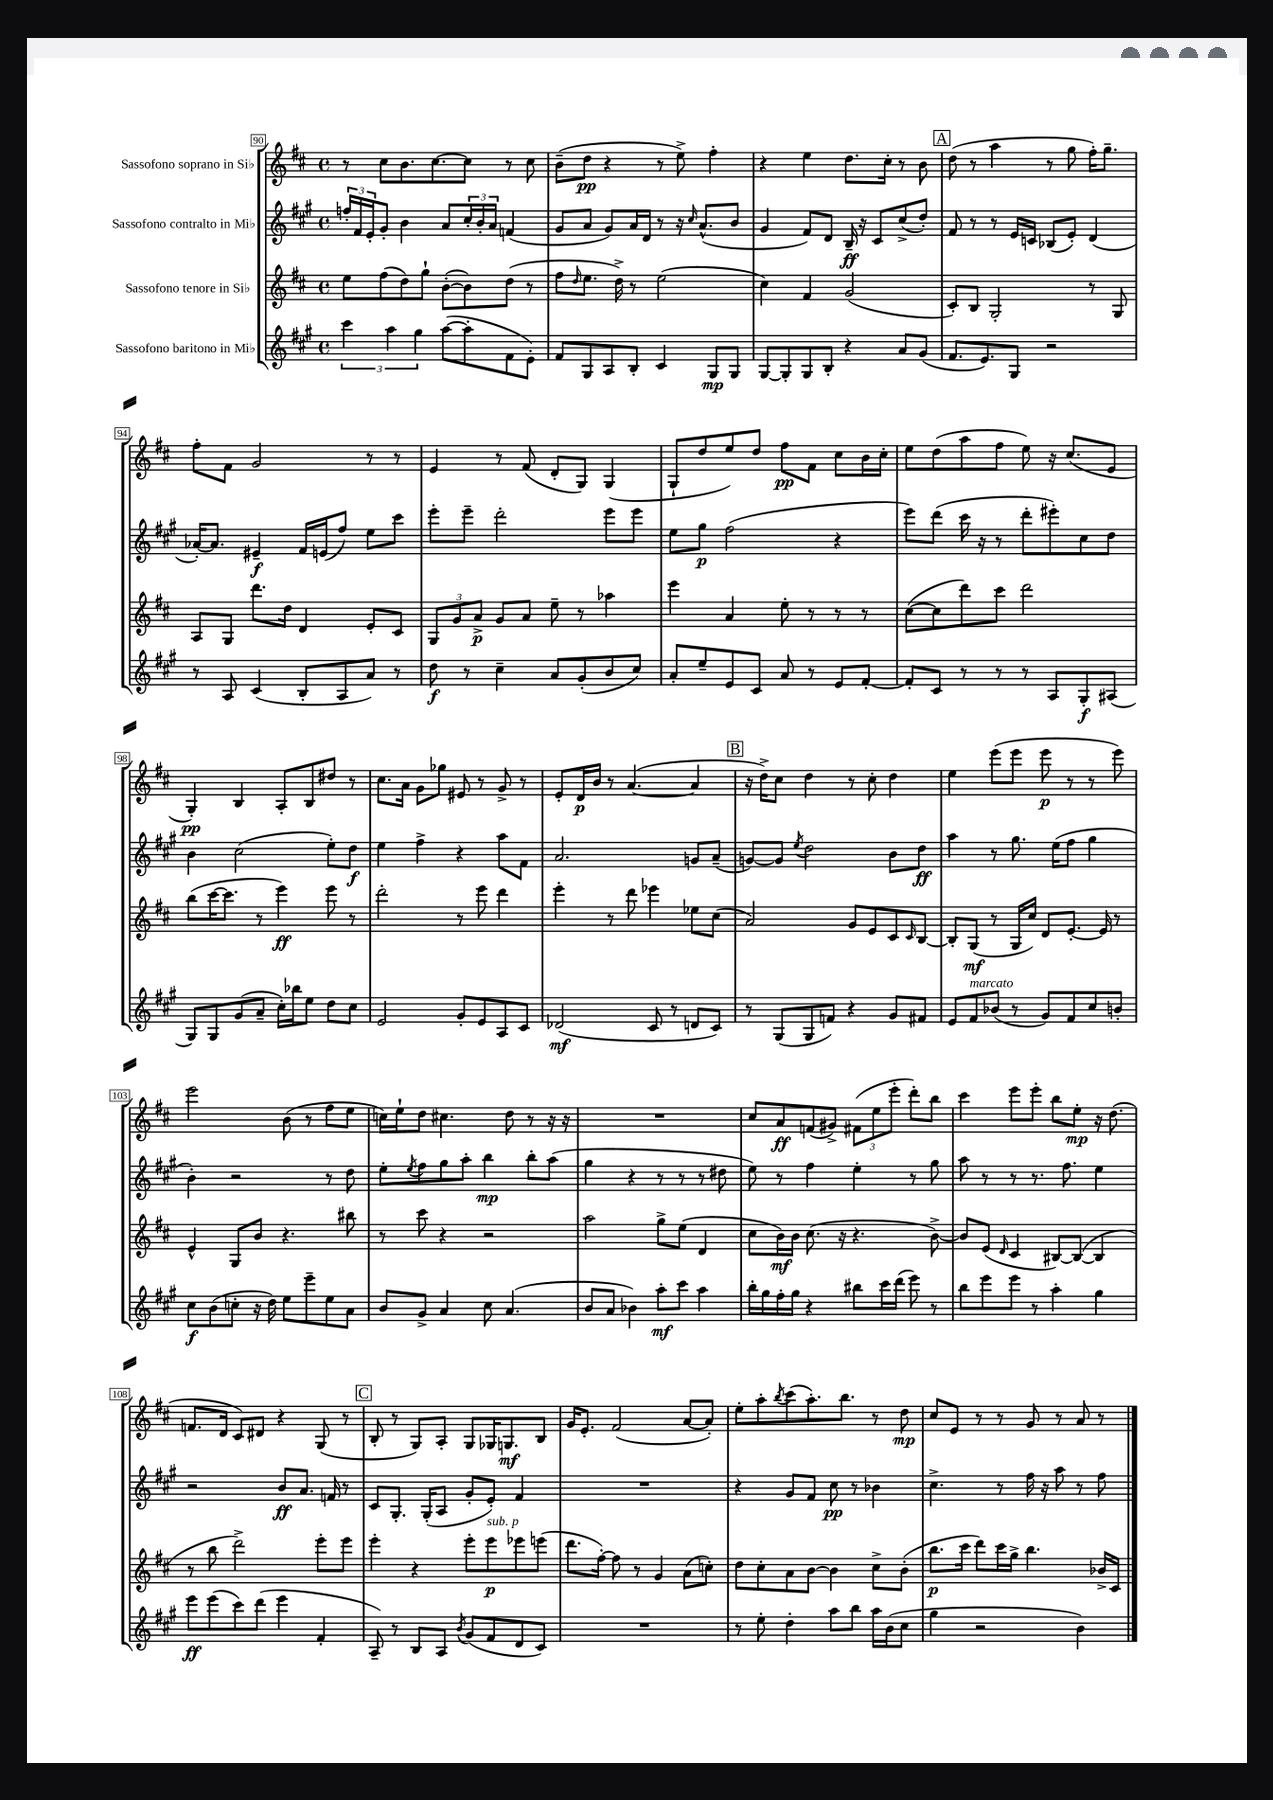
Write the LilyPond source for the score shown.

<<
\new StaffGroup <<
\new Staff = "s0" \with { instrumentName = "Sassofono soprano in Sib" } {
    \clef treble \key d \major \defaultTimeSignature \time 4/4
    r8 cis''8 b'8. cis''8.~ cis''8 r8 cis''8 |
    b'8--( d''8\pp r4 r8 e''8->) fis''4-. |
    r4 e''4 d''8. cis''16-. r8 b'8 |
    \mark \markup { \box "A" } d''8( r8 a''4 r8 g''8 fis''16-.) g''8.-- |
    fis''8-. fis'8 g'2 r8 r8 |
    e'4 r8 fis'8( d'8-. g8) g4( |
    g8-! d''8 e''8) d''8 fis''8\pp fis'8 cis''8 b'16 cis''16-. |
    e''8 d''8( a''8 fis''8 e''8) r16 cis''8.( e'8 |
    g4-.\pp) b4 a8-. b8 dis''8 r8 |
    cis''8. a'16 g'8 ges''8 eis'8 r8 g'8-> r8 |
    e'8-. d'16\p b'16 r8 a'4.~( a'4 |
    \mark \markup { \box "B" } r16 d''16->) cis''8 d''4 r8 cis''8-. d''4 |
    e''4 e'''8( e'''8 e'''8\p r8 r8 e'''8) |
    e'''2 b'8( r8 fis''8 e''8 |
    c''16) e''16-! d''8 cis''4. d''8 r8 r16 r16 |
    R1 |
    cis''8 a'8\ff f'8( gis'8->) \tuplet 3/2 { fis'8( e''8 e'''8-. } d'''8-.) b''8 |
    cis'''4 e'''8 e'''8-. b''8 e''8-.\mp r16 d''8.( |
    f'8. d'16 cis'8) dis'8 r4 g8( r8 |
    \mark \markup { \box "C" } b8-. r8 g8) a8-. g8 ges16 g8.\mf b8 |
    g'16 e'8.-. fis'2( a'8~ a'8-.) |
    e''8-. a''8-. \acciaccatura { b''8 } cis'''8( a''8.-.) b''8. r8 d''8\mp |
    cis''8 e'8 r8 r8 g'8 r8 a'8 r8 \bar "|." |
}
\new Staff = "s1" \with { instrumentName = "Sassofono contralto in Mib" } {
    \clef treble \key a \major \defaultTimeSignature \time 4/4
    \tuplet 3/2 { f''16-. fis'16 e'16-. } gis'8-. b'4 a'8 \tuplet 3/2 { cis''16-. b'16-. a'16 } f'4( |
    gis'8 a'8 gis'8) a'16 d'16 r8 r16 \grace { cis''16 } a'8.-^( b'8 |
    gis'4 fis'8) d'8 b16--\ff r16 cis'8 cis''8->( d''8-.) |
    \mark \markup { \box "A" } fis'8 r8 r8 e'16 c'16 bes8( e'8-.) d'4( |
    aes'16~-.) aes'8. eis'4--\f fis'16 e'16( fis''8) e''8 cis'''8 |
    e'''8-. e'''8-- d'''2-. e'''8 e'''8 |
    e''8 gis''8\p fis''2( r4 |
    e'''8) d'''8( cis'''16 r16 r8 d'''8-. eis'''8-.) cis''8 d''8 |
    b'4 cis''2( e''8-.) d''8\f |
    e''4 fis''4-> r4 a''8 fis'8 |
    a'2. g'8 a'8--( |
    \mark \markup { \box "B" } g'8~) g'8 \acciaccatura { e''8 } d''2 b'8 d''8\ff |
    a''4 r8 gis''8. e''16( fis''8 gis''4 |
    b'4-.) r2 r8 d''8 |
    e''8-. \acciaccatura { e''8 } fis''8 gis''8 a''8-. b''4\mp b''8-. a''8( |
    gis''4 r4 r8 r8 r8 dis''8 |
    e''8) r8 fis''4 e''4-. r8 gis''8 |
    a''8 r8 r8 r8. fis''8. e''4 |
    r2 b'8\ff a'8. f'16 r8 |
    \mark \markup { \box "C" } cis'8 gis8.-. gis16-.( a8 gis'8-. e'8-.) fis'4 |
    R1 |
    r4 gis'8 fis'8 cis''8\pp r8 bes'4 |
    cis''4.-> r8 fis''16 r16 a''8 r8 fis''8 \bar "|." |
}
\new Staff = "s2" \with { instrumentName = "Sassofono tenore in Sib" } {
    \clef treble \key d \major \defaultTimeSignature \time 4/4
    e''8 fis''8( d''8) g''8-! b'8~-.( b'8) d''8( r8 |
    fis''8 \grace { d''16 } e''8. d''16->) r8 e''2( |
    cis''4) fis'4 g'2( |
    \mark \markup { \box "A" } cis'8-.) b8 g2-. r8 g8 |
    a8 g8 d'''8. d''16 d'4 e'8-. cis'8 |
    \tuplet 3/2 { g8 g'8 a'8->\p } g'8 a'8 e''8-- r8 aes''4 |
    e'''4 a'4 e''8-. r8 r8 r8 |
    cis''8~( cis''8 d'''8) cis'''8 d'''2 |
    b''8( cis'''16~ cis'''8. r8 e'''4\ff) e'''8 r8 |
    d'''2-. r8 e'''8 d'''4 |
    e'''4-. r8 d'''8 ees'''4 ees''8 cis''8( |
    \mark \markup { \box "B" } a'2) g'8 e'8 cis'8 \grace { cis'16 } b8~ |
    b8-. g8\mf( r8 g16 cis''16) d'8 e'8.~-. e'16 r8 |
    e'4-^ g8 b'8 r4. bis''8 |
    r8 cis'''8 r4 r2 |
    a''2 g''8-> e''8( d'4 |
    cis''8 b'16\mf) b'16 cis''8.( r16 r4. b'8~->) |
    b'8 e'8( \grace { d'16 } cis'4 bis8~) bis8~( bis4 |
    r8 b''8 d'''2->) e'''8-. e'''8 |
    \mark \markup { \box "C" } e'''4-. r4 e'''8-. e'''8\p^\markup { \italic "sub. p" } ees'''8 e'''8( |
    d'''8. fis''16~-.) fis''8 r8 g'4 a'8( c''8-.) |
    d''8 cis''8-. a'8 b'8~ b'4 cis''8-> b'8-.( |
    b''8.\p cis'''16 d'''8) cis'''16 g''16-> b''4. bes'16-> cis'16 \bar "|." |
}
\new Staff = "s3" \with { instrumentName = "Sassofono baritono in Mib" } {
    \clef treble \key a \major \defaultTimeSignature \time 4/4
    \tuplet 3/2 { cis'''4 a''4 gis''4 } a''8~( a''8-. fis'8 e'8-.) |
    fis'8 gis8 a8 b8-. cis'4 gis8\mp gis8 |
    gis8~ gis8-. gis8 b8-. r4 a'8 gis'8( |
    \mark \markup { \box "A" } fis'8. e'8.) gis8 r2 |
    r8 a8 cis'4( b8-. a8 a'8) r8 |
    d''8\f r8 cis''4-- a'8 gis'8-.( b'8 cis''8) |
    a'8-. e''8-- e'8 cis'8 a'8 r8 e'8 fis'8~-. |
    fis'8-. cis'8 r8 r8 r8 a8 gis8-.\f ais8( |
    gis8) gis8 gis'8( a'8-- cis''16-.) bes''16 e''8 d''8 cis''8 |
    e'2 gis'8-. e'8 a8 cis'8 |
    des'2\mf( cis'8 r8 d'8 cis'8) |
    \mark \markup { \box "B" } r8 gis8( gis8 f'8) r4 gis'8 fis'8 |
    e'8 fis'8^\markup { \italic "marcato" } bes'8( r8 gis'8) fis'8 cis''8 b'8-. |
    cis''8\f b'8( c''8-. r16 d''16) e''8 e'''8-- e''8 a'8 |
    b'8 gis'8-> a'4 cis''8 a'4.( |
    b'8 a'8 bes'4) a''8-.\mf cis'''8 a''4 |
    b''16-. gis''16 fis''16-. gis''16 r4 bis''8 cis'''16 d'''16( e'''8) r8 |
    b''8 e'''8 e'''8 r8 a''4-. gis''4 |
    e'''8\ff e'''8( cis'''8) d'''8( e'''4 fis'4-. |
    \mark \markup { \box "C" } a8--) r8 b8 a8 \acciaccatura { b'8 } gis'8( fis'8 d'8 cis'8) |
    R1 |
    r8 e''8-. d''4-. a''8 b''8 a''16 b'16( cis''8 |
    gis''4 r2 b'4) \bar "|." |
}
>>
>>
\layout { \context { \Score currentBarNumber = #90 \override BarNumber.stencil = #(make-stencil-boxer 0.1 0.3 ly:text-interface::print) } }
